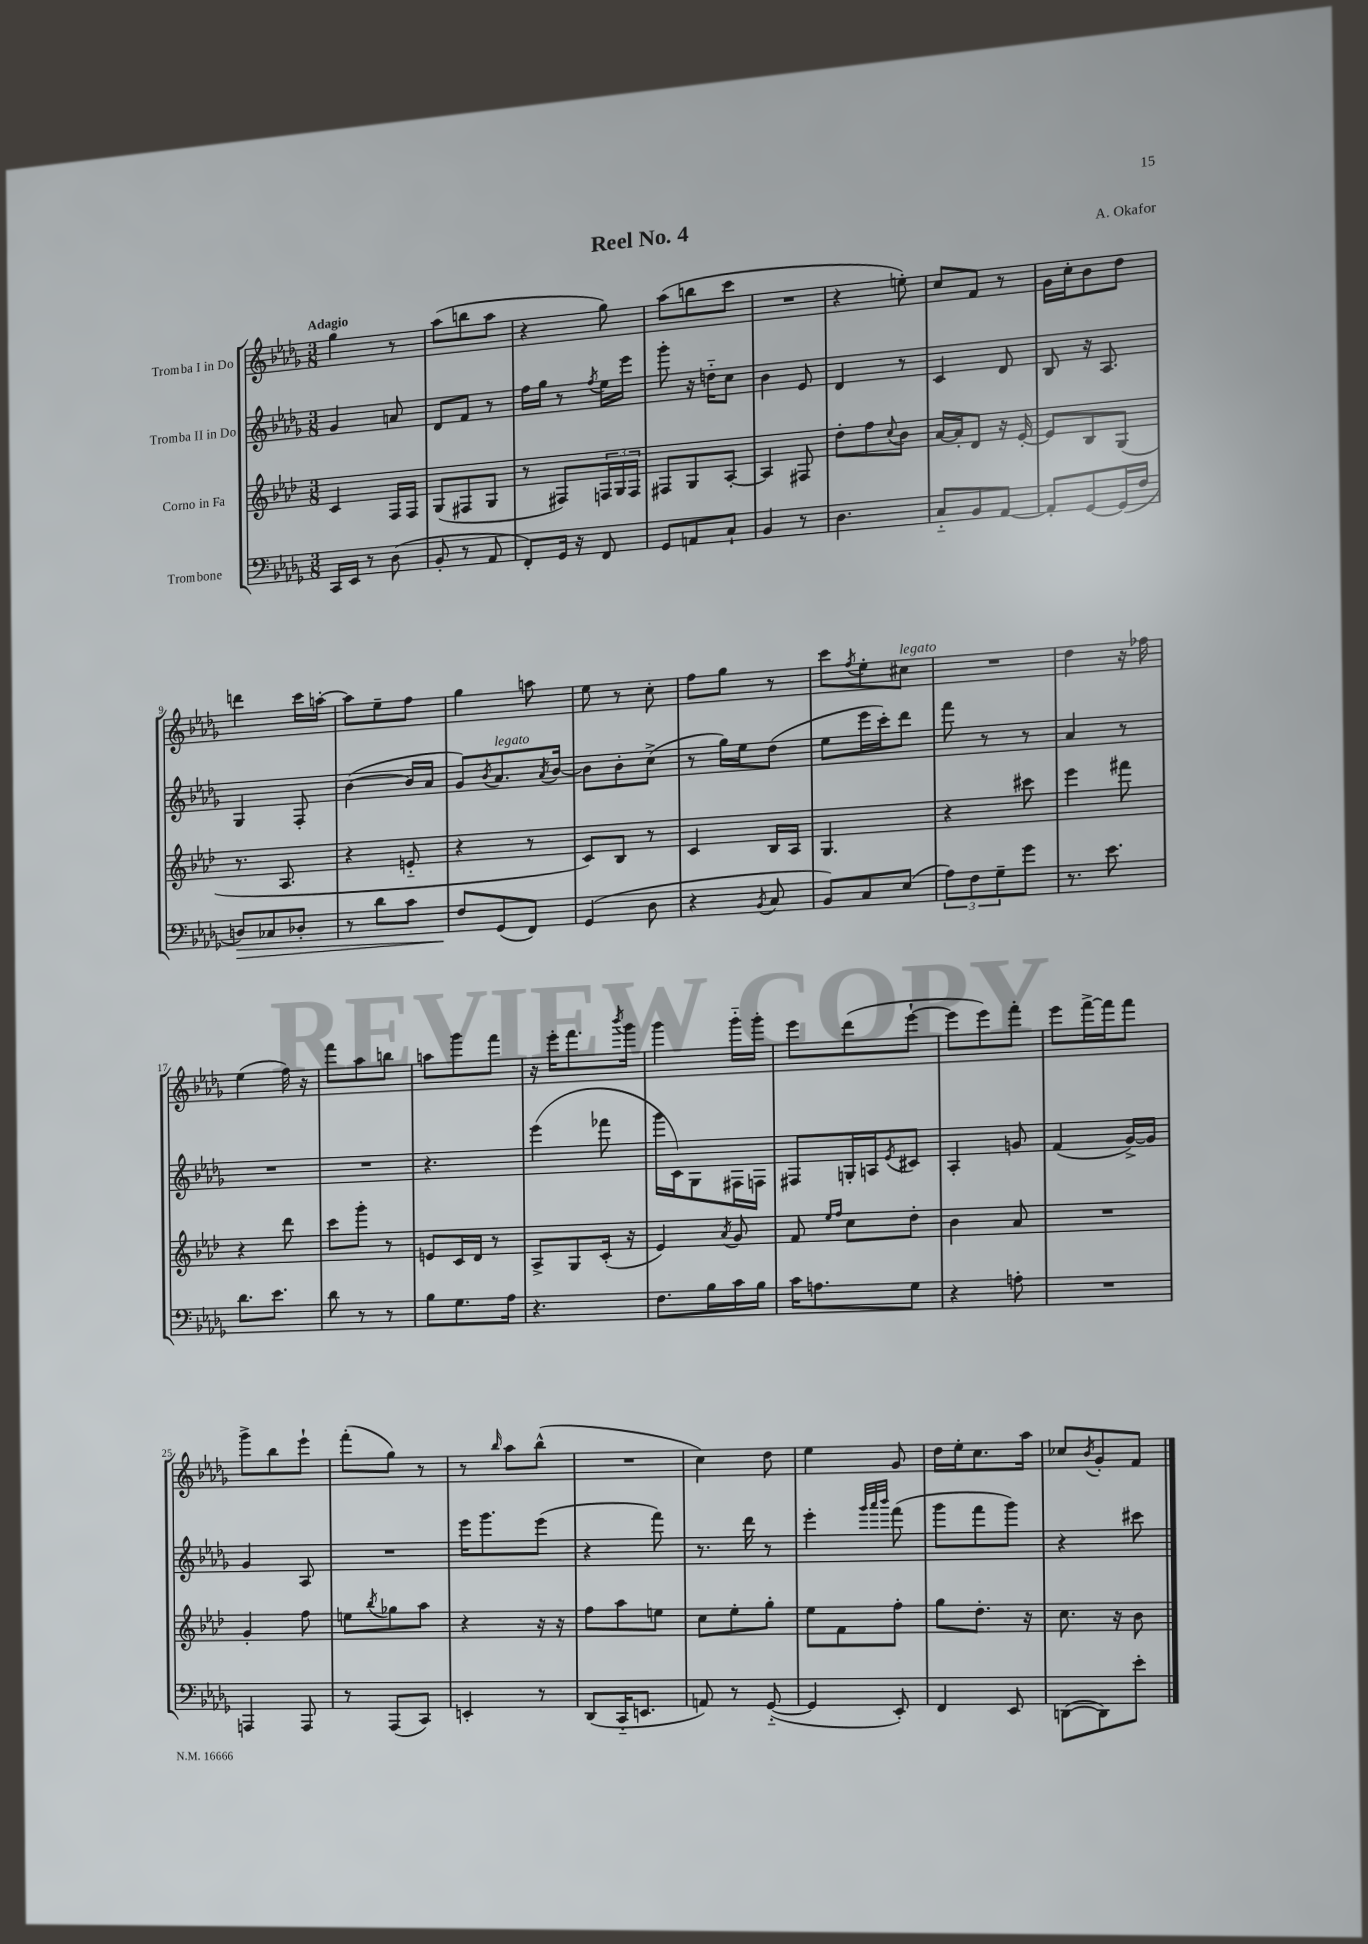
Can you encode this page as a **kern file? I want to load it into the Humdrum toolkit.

**kern	**dynam	**kern	**kern	**kern
*part4	*part4	*part3	*part2	*part1
*staff4	*staff4	*staff3	*staff2	*staff1
*I"Trombone	*	*I"Corno in Fa	*I"Tromba II in Do	*I"Tromba I in Do
*clefF4	*	*clefG2	*clefG2	*clefG2
*k[b-e-a-d-g-]	*	*k[b-e-a-d-]	*k[b-e-a-d-g-]	*k[b-e-a-d-g-]
*M3/8	*	*M3/8	*M3/8	*M3/8
=1	=1	=1	=1	=1
!	!	!	!	!LO:TX:a:B:t=Adagio
16CC/LL	.	4c/	4g-/	4gg-\
16EE-/JJ	.	.	.	.
8r	.	.	.	.
(8D-\	.	16F/LL	8an/	8r
.	.	16F/JJ	.	.
=2	=2	=2	=2	=2
8BB-'/	.	(8G/L	8d-/L	(8aa-\L
8r	.	8F#X/	8f/J	8bbn\
8AA-/	.	8G/J	8r	8aa-\J
=3	=3	=3	=3	=3
8FF'/L)	.	8r	16ff\LL	4r
.	.	.	16gg-\JJ	.
16GG-/Jk	.	8F#X/L)	8r	.
16r	.	.	.	.
.	.	.	8qff/	.
8FF/	.	24Fn/L	16ee-\LL	8gg-\)
.	.	24G/	.	.
.	.	.	16eee-\JJ	.
.	.	24F/JJ	.	.
=4	=4	=4	=4	=4
8GG-/L	.	8F#X/L	8ggg-'\	(8aa-\L
8AAn/	.	8G/	16r	8bbn\
.	.	.	16ddn\KL	.
8C`/J	.	[8A-'/J	8cc\J	8ccc\J
=5	=5	=5	=5	=5
4BB-/	.	4A-/]	4b-\	4.r
8r	.	8F#X/	8e-/	.
=6	=6	=6	=6	=6
4.D-\	.	8dd-'\L	4d-/	4r
.	.	8ff\	.	.
.	.	8qqcc/	.	.
.	.	8b-\J	8r	8een'\)
=7	=7	=7	=7	=7
8C/L	.	[16a-/LL	4c/	8cc/L
.	.	16a-'/J]	.	.
8BB-/	.	8d-/J	.	8f/J
[8AA-/J	.	16r	8d-/	8r
.	.	[16e-'/	.	.
=8	=8	=8	=8	=8
8AA-'/L]	.	8e-/L]	8B-/	16g-\LL
.	.	.	.	16cc'\J
[8GG-/	.	8B-/	16r	8b-\
.	.	.	8.A-/	.
(16GG-/L]	.	(8G/J	.	8dd-\J
16F/JJ	.	.	.	.
!!LO:LB:g=z
=9	=9	=9	=9	=9
!	!LO:HP:b	!	!	!
8Dn/L)	>	8.r	4G-/	4dddn\
8C-X/	.	.	.	.
.	.	8.A-/	.	.
8D-X'/J	.	.	8F'/	16ccc\LL
.	.	.	.	[16aan'\JJ
=10	=10	=10	=10	=10
8r	.	4r	([4b-\	8aa\L]
8d-\L	.	.	.	8ee-~\
8c\J	.	8en/	16b-/LL]	8ff\J
.	.	.	16a-/JJ	.
=11	=11	=11	=11	=11
8F/L	.	4r	8g-/L)	4gg-\
.	.	.	8qb-/	.
!	!	!	!LO:TX:a:i:t=legato	!
(8GG-/	]	.	8.a-/	.
8FF/J)	.	8r	.	8aan\
.	.	.	8qa-/	.
.	.	.	[16b-/Jk	.
=12	=12	=12	=12	=12
(4GG-/	.	8c/L)	8b-\L]	8ee-\
.	.	8B-/J	8b-'\	8r
8D-\	.	8r	(8cc^\J	8cc'\
=13	=13	=13	=13	=13
4r	.	4c/	8r	8ff\L
.	.	.	16gg-\LL)	8gg-\J
.	.	.	16ee-\J	.
8qBB-/	.	.	.	.
8C/	.	16B-/LL	(8dd-\J	8r
.	.	16A-/JJ	.	.
=14	=14	=14	=14	=14
8BB-/L)	.	4.G/	8ee-\L	8ccc\L
.	.	.	.	8qff/
8C/	.	.	16eee-\L	8ee-'\
.	.	.	16ccc'\J)	.
!	!	!	!	!LO:TX:a:i:t=legato
(8E-/J	.	.	8ddd-\J	8cc#X\J
=15	=15	=15	=15	=15
12A-\L)	.	4r	8fff\	4.r
12F\	.	.	.	.
.	.	.	8r	.
12G-~\	.	.	.	.
8g-\J	.	8ccc#X\	8r	.
=16	=16	=16	=16	=16
8.r	.	4eee-\	4a-/	4dd-\
8.e-\	.	.	.	.
.	.	8fff#X\	8r	16r
.	.	.	.	16ff-X\
!!LO:LB:g=z
=17	=17	=17	=17	=17
8.d-\L	.	4r	4.r	(4ee-\
8.e-\J	.	.	.	.
.	.	8ddd-\	.	16ff\)
.	.	.	.	16r
=18	=18	=18	=18	=18
8d-\	.	8ccc\L	4.r	8fff\L
8r	.	8ggg'\J	.	8aa-\
8r	.	8r	.	8bbn\J
=19	=19	=19	=19	=19
8B-\L	.	8en/L	4.r	8aan\L
8.G-\	.	16c/L	.	8ggg-\
.	.	16d-/JJ	.	.
.	.	8r	.	8fff\J
16A-\Jk	.	.	.	.
=20	=20	=20	=20	=20
4.r	.	8A-^/L	(4eee-\	16r
.	.	.	.	16eee-'\KL
.	.	8G/	.	8.fff\
.	.	(16c'/Jk	8fff-X\	.
.	.	.	.	8qbbb-/
.	.	16r	.	16ggg-\Jk
=21	=21	=21	=21	=21
8.F\L	.	4e-/)	16ggg-\LL	4ggg-\
.	.	.	16c\J)	.
.	.	.	8G-\	.
16B-\L	.	.	.	.
.	.	8qa-/	.	.
16c\	.	8g/	16F#X\L	16ggg-\LL
16B-\JJ	.	.	16Fn\JJ	16ggg-'\JJ
=22	=22	=22	=22	=22
16c\KL	.	8f/	8F#X/L	8eee-\L
8.An\	.	.	.	.
.	.	16qqee-/LL	.	.
.	.	16qqff/JJ	.	.
.	.	8cc\L	16Gn'/L	(8ddd-\
.	.	.	16An/J	.
.	.	.	8qe-/	.
8G-\J	.	8dd-'\J	8c#X/J	[8eee-`\J
=23	=23	=23	=23	=23
4r	.	4b-\	4A-'/	8eee-\L]
.	.	.	.	8eee-\)
8An'\	.	8a-/	8gn/	8fff'\J
=24	=24	=24	=24	=24
4.r	.	4.r	(4f/	8eee-\L
.	.	.	.	[16fff^\L
.	.	.	.	16fff\J]
.	.	.	[16g-^/LL)	8fff\J
.	.	.	16g-/JJ]	.
!!LO:LB:g=z
=25	=25	=25	=25	=25
4AAAn/	.	4g'/	4g-/	8ggg-^\L
.	.	.	.	8bb-\
8AAA/	.	8ff\	8A-/	8eee-`\J
=26	=26	=26	=26	=26
8r	.	8een\L	4.r	(8fff'\L
.	.	8qbb-/	.	.
(8AAA-/L	.	8gg-X\	.	8gg-\J)
8CC/J)	.	8aa-\J	.	8r
=27	=27	=27	=27	=27
4EEn'/	.	4r	16eee-\KL	8r
.	.	.	8.ggg-\	.
.	.	.	.	16qqbb-/
.	.	.	.	8aa-\L
8r	.	16r	(8eee-\J	(8bb-^^\J
.	.	16r	.	.
=28	=28	=28	=28	=28
(8DD-/L	.	8ff\L	4r	4.r
16CC/K	.	8aa-\	.	.
8.EEn/J	.	.	.	.
.	.	8een\J	8fff\)	.
=29	=29	=29	=29	=29
8AAn/)	.	8cc\L	8.r	4cc\)
8r	.	8ee-'\	.	.
.	.	.	16ddd-\	.
([8GG-/	.	8gg'\J	8r	8dd-\
=30	=30	=30	=30	=30
4GG-/]	.	8ee-\L	4eee-'\	4ee-\
.	.	8f\	.	.
.	.	.	32qqggg-/LLL	.
.	.	.	32qqaaa-/	.
.	.	.	32qqbbb-/JJJ	.
8EE-'/)	.	8ff'\J	(8fff\	8g-/
=31	=31	=31	=31	=31
4FF/	.	8gg\L	8ggg-\L	16dd-\LL
.	.	.	.	16ee-'\J
.	.	8.dd-'\J	8fff\	8.cc\
8EE-/	.	.	8ggg-\J)	.
.	.	16r	.	16aa-\Jk
=32	=32	=32	=32	=32
([8DDn\L	.	8.cc\	4r	8cc-X/L
.	.	.	.	8qb-/
8DD\])	.	.	.	8g-'/
.	.	16r	.	.
8e-'\J	.	8b-\	8ccc#X\	8f/J
==	==	==	==	==
*-	*-	*-	*-	*-
